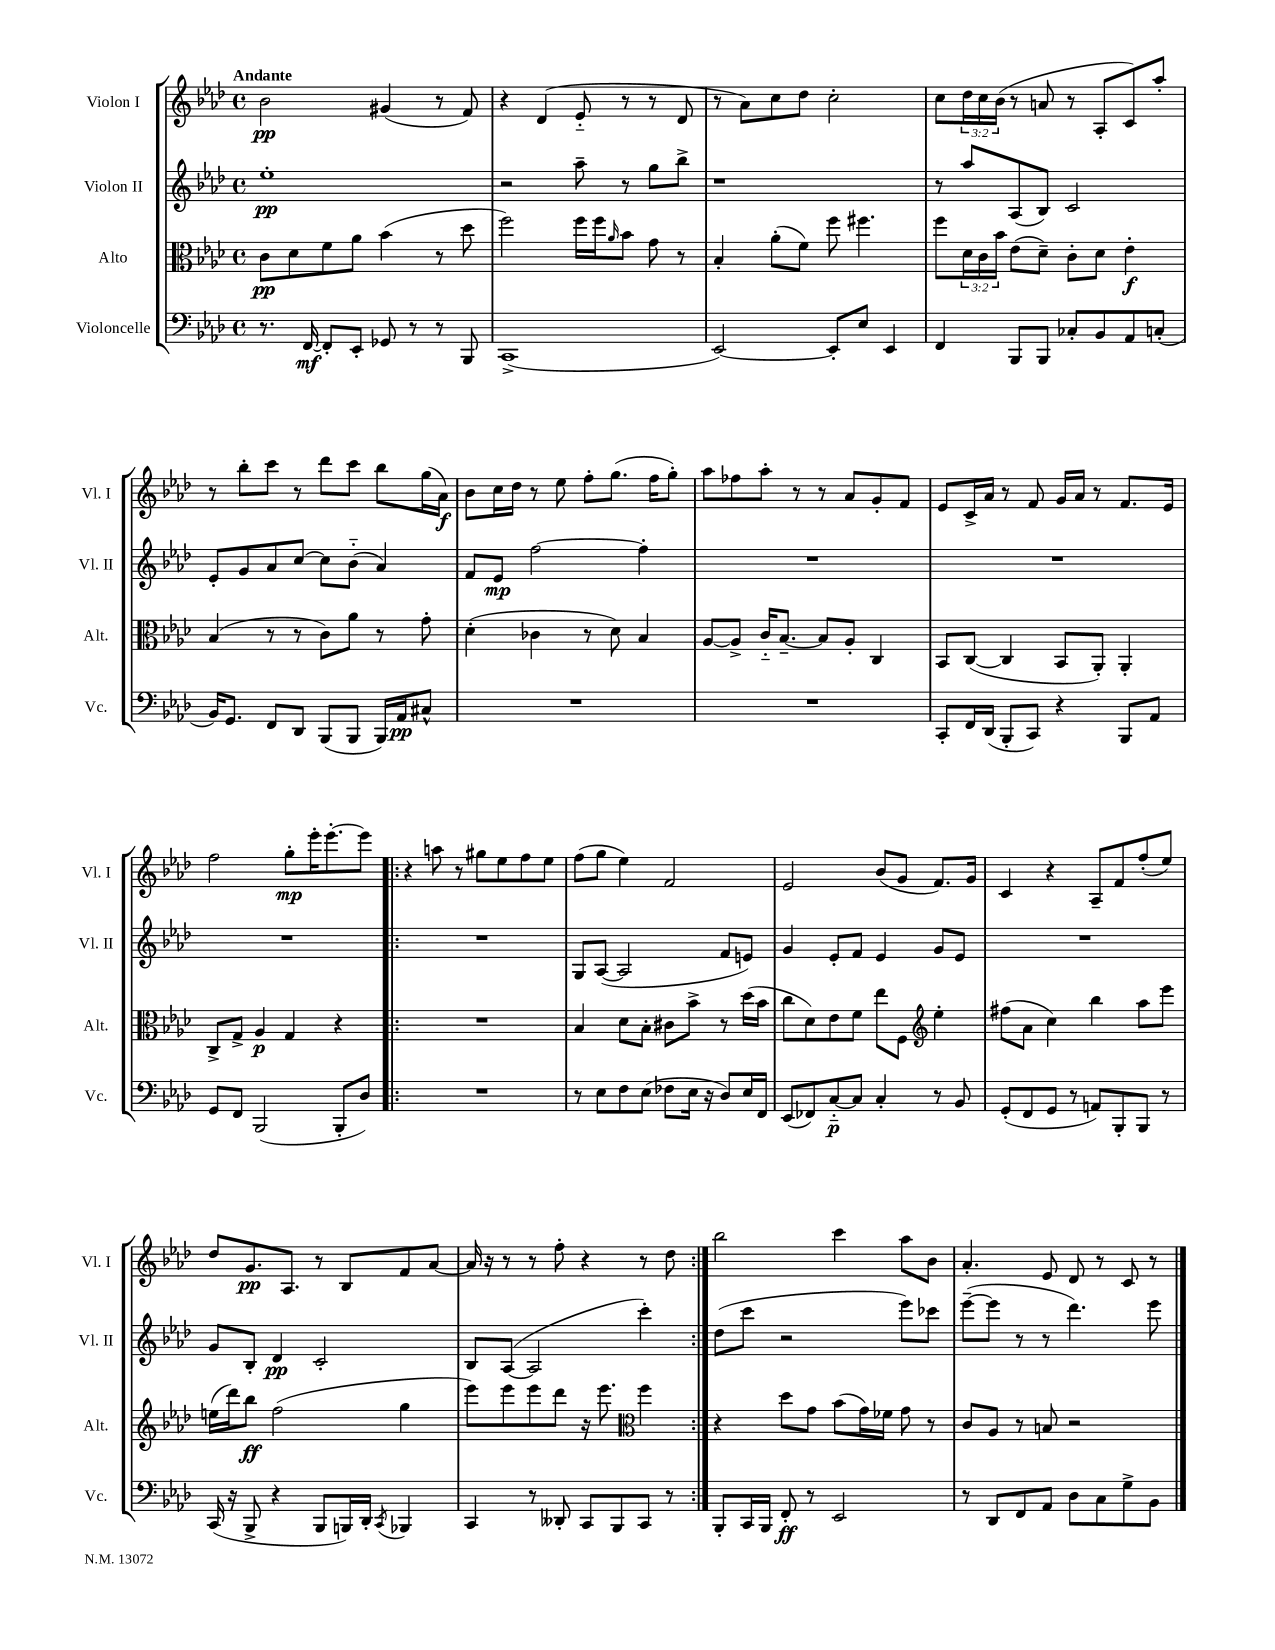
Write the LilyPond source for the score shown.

<<
\new StaffGroup <<
\new Staff = "s0" \with { instrumentName = "Violon I" shortInstrumentName = "Vl. I" } {
    \clef treble \key aes \major \defaultTimeSignature \time 4/4 \override Staff.TupletNumber.text = #tuplet-number::calc-fraction-text \tempo "Andante"
    bes'2\pp gis'4( r8 f'8) |
    r4 des'4( ees'8-_ r8 r8 des'8 |
    r8 aes'8) c''8 des''8 c''2-. |
    c''8 \tuplet 3/2 { des''16 c''16 bes'16( } r8 a'8 r8 aes8-. c'8) aes''8-. |
    r8 bes''8-. c'''8 r8 des'''8 c'''8 bes''8 g''16( aes'16\f) |
    bes'8 c''16 des''16 r8 ees''8 f''8-. g''8.( f''16 g''8-.) |
    aes''8 fes''8 aes''8-. r8 r8 aes'8 g'8-. f'8 |
    ees'8 c'16-> aes'16 r8 f'8 g'16 aes'16 r8 f'8. ees'16 |
    f''2 g''8-.\mp ees'''16-. ees'''8.~-. ees'''8 |
    \repeat volta 2 { r4 a''8 r8 gis''8 ees''8 f''8 ees''8 |
    f''8( g''8 ees''4) f'2 |
    ees'2 bes'8( g'8 f'8.) g'16 |
    c'4 r4 aes8-- f'8 f''8-.( ees''8) |
    des''8 g'8.\pp aes8. r8 bes8 f'8 aes'8~ |
    aes'16 r16 r8 r8 f''8-. r4 r8 des''8 | }
    bes''2 c'''4 aes''8 bes'8 |
    aes'4.-. ees'8 des'8 r8 c'8 r8 \bar "|." |
}
\new Staff = "s1" \with { instrumentName = "Violon II" shortInstrumentName = "Vl. II" } {
    \clef treble \key aes \major \defaultTimeSignature \time 4/4
    ees''1-.\pp |
    r2 aes''8-- r8 g''8 bes''8-> |
    r1 |
    r8 aes''8 aes8( bes8) c'2 |
    ees'8-. g'8 aes'8 c''8~ c''8 bes'8-_( aes'4) |
    f'8 ees'8\mp f''2~ f''4-. |
    R1 |
    R1 |
    R1 |
    \repeat volta 2 { R1 |
    g8 aes8~( aes2 f'8 e'8) |
    g'4 ees'8-. f'8 ees'4 g'8 ees'8 |
    R1 |
    g'8 bes8-. des'4\pp c'2-. |
    bes8 aes8~( aes2 c'''4-.) | }
    des''8( c'''8 r2 ees'''8) ces'''8 |
    ees'''8~--( ees'''8 r8 r8 des'''4.) ees'''8 \bar "|." |
}
\new Staff = "s2" \with { instrumentName = "Alto" shortInstrumentName = "Alt." } {
    \clef alto \key aes \major \defaultTimeSignature \time 4/4 \override Staff.TupletNumber.text = #tuplet-number::calc-fraction-text
    c'8\pp des'8 f'8 aes'8 bes'4( r8 des''8 |
    f''2) f''16 f''16 \grace { aes'16 } bes'8 g'8 r8 |
    bes4-. aes'8-.( f'8) f''8 fis''4. |
    f''8 \tuplet 3/2 { des'16 c'16 bes'16 } ees'8( des'8--) c'8-. des'8 ees'4-.\f |
    bes4( r8 r8 c'8) aes'8 r8 g'8-. |
    des'4-.( ces'4 r8 des'8) bes4 |
    aes8~ aes8-> c'16-_ bes8.~-- bes8 aes8-. c4 |
    bes,8 c8~( c4 bes,8 aes,8-.) aes,4-. |
    c8-> g8-> aes4\p g4 r4 |
    \repeat volta 2 { R1 |
    bes4 des'8 bes8-. cis'8 bes'8-> r8 des''16( bes'16 |
    c''8 des'8) ees'8 f'8 ees''8 f8 \clef treble ees''4-. |
    fis''8( aes'8 c''4) bes''4 aes''8 ees'''8 |
    e''16( des'''16) bes''8\ff f''2( g''4 |
    ees'''8) ees'''8 ees'''8 des'''8 r16 ees'''8. \clef alto f''4 | }
    r4 des''8 g'8 bes'8( g'16) fes'16 g'8 r8 |
    c'8 aes8 r8 b8 r2 \bar "|." |
}
\new Staff = "s3" \with { instrumentName = "Violoncelle" shortInstrumentName = "Vc." } {
    \clef bass \key aes \major \defaultTimeSignature \time 4/4
    r8. f,16~\mf f,8-. ees,8-. ges,8 r8 r8 bes,,8 |
    c,1->( |
    ees,2~) ees,8-. ees8 ees,4 |
    f,4 bes,,8 bes,,8 ces8-. bes,8 aes,8 c8-.( |
    bes,16) g,8. f,8 des,8 bes,,8( bes,,8 bes,,16) aes,16\pp cis8-^ |
    R1 |
    R1 |
    c,8-. f,16 des,16( bes,,8-. c,8) r4 bes,,8 aes,8 |
    g,8 f,8 bes,,2( bes,,8-. des8) |
    \repeat volta 2 { R1 |
    r8 ees8 f8 ees8( fes8 ees16 r16 des8) ees16 f,16 |
    ees,8( fes,8) c8~-_\p c8 c4-. r8 bes,8 |
    g,8-.( f,8 g,8 r8 a,8) bes,,8-. bes,,8 r8 |
    c,16( r16 bes,,8-> r4 bes,,8 b,,16) des,16-. \acciaccatura { c,8 } bes,,4 |
    c,4 r8 deses,8-. c,8 bes,,8 c,8 r8 | }
    bes,,8-. c,16 bes,,16 f,8-.\ff r8 ees,2 |
    r8 des,8 f,8 aes,8 des8 c8 g8-> bes,8 \bar "|." |
}
>>
>>
\layout { \context { \Score \remove "Bar_number_engraver" } }
